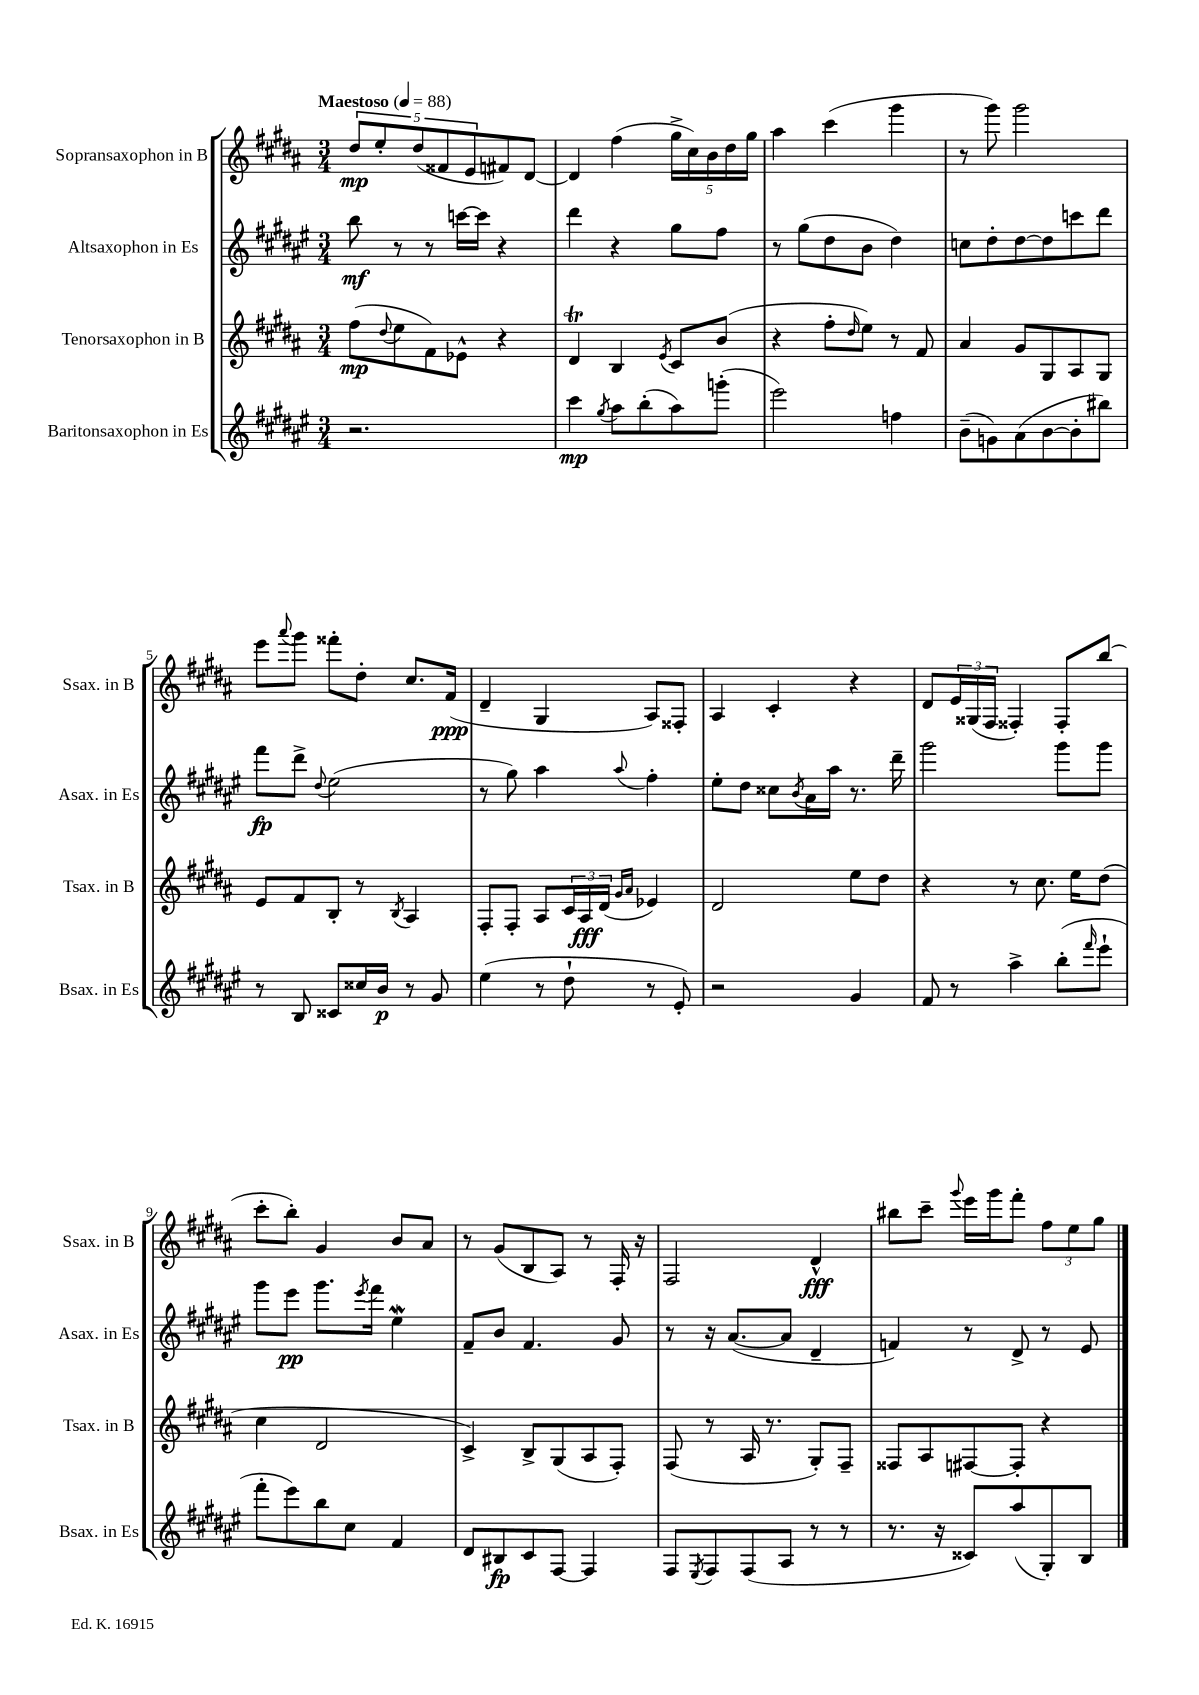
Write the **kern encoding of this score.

**kern	**kern	**kern	**kern
*staff4	*staff3	*staff2	*staff1
*clefG2	*clefG2	*clefG2	*clefG2
*k[f#c#g#d#a#e#]	*k[f#c#g#d#a#]	*k[f#c#g#d#a#e#]	*k[f#c#g#d#a#]
*M3/4	*M3/4	*M3/4	*M3/4
*MM88	*MM88	*MM88	*MM88
2.r	(8ff#	8bb	10dd#
.	.	.	10ee'
.	8qqdd#	.	.
.	8ee	8r	.
.	.	.	(10dd#
.	8f#)	8r	.
.	.	.	10f##
.	8e-^^	[16ccc	.
.	.	.	10e
.	.	16ccc]	.
.	4r	4r	8f#)
.	.	.	[8d#
=	=	=	=
4ccc#	4d#	4ddd#	4d#]
8qgg#	.	.	.
8aa#	4B	4r	(4ff#
(8bb'	.	.	.
.	8qe	.	.
8aa#)	8c#	8gg#	20gg#^
.	.	.	20cc#)
.	.	.	20b
(8ggg'	(8b	8ff#	.
.	.	.	20dd#
.	.	.	20gg#
=	=	=	=
2eee#)	4r	8r	4aa#
.	.	(8gg#	.
.	8ff#'	8dd#	(4ccc#
.	16qqdd#	.	.
.	8ee)	8b	.
4ff	8r	4dd#)	4ggg#
.	8f#	.	.
=	=	=	=
(8b~	4a#	8cc	8r
8g)	.	8dd#'	8ggg#)
(8a#	8g#	[8dd#	2ggg#
[8b	8G#	8dd#]	.
8b']	8A#	8ccc	.
8bb#)	8G#	8ddd#	.
=	=	=	=
8r	8e	8fff#	8eee
.	.	.	8qqaaa#
8B	8f#	8ddd#^	8ggg#
.	.	8qqdd#	.
8c##	8B'	(2ee#	8fff##'
16cc##	8r	.	8dd#'
16b	.	.	.
.	8qB	.	.
8r	4A#	.	8.cc#
8g#	.	.	.
.	.	.	(16f#
=	=	=	=
(4ee#	8F#'	8r	4d#~
.	8F#'	8gg#)	.
8r	8A#	4aa#	4G#
8dd#`	24c#	.	.
.	24A#	.	.
.	(24d#	.	.
.	16qqg#	.	.
.	16qqa#	8qqaa#	.
8r	4e-)	4ff#'	8A#)
8e#')	.	.	8F##'
=	=	=	=
2r	2d#	8ee#'	4A#
.	.	8dd#	.
.	.	8cc##	4c#'
.	.	8qb	.
.	.	16a#	.
.	.	16aa#	.
4g#	8ee	8.r	4r
.	8dd#	.	.
.	.	16ddd#~	.
=	=	=	=
8f#	4r	2ggg#	8d#
8r	.	.	24e
.	.	.	(24G##
.	.	.	24F#
4aa#^	8r	.	4F##')
.	8.cc#	.	.
(8bb'	.	8ggg#	8F##'
.	16ee	.	.
16qqfff#	.	.	.
8eee#`	(8dd#	8ggg#	(8bb
=	=	=	=
8fff#'	4cc#	8ggg#	8ccc#'
8eee#)	.	8eee#	8bb')
8bb	2d#	8.ggg#	4g#
8cc#	.	.	.
.	.	8qeee#	.
.	.	16fff#	.
4f#	.	4ee#	8b
.	.	.	8a#
=	=	=	=
8d#	4c#^)	8f#~	8r
8B#	.	8b	(8g#
8c#	8B^	4.f#	8B
[8F#	(8G#	.	8A#)
4F#]	8A#	.	8r
.	8F#')	8g#	16F#'
.	.	.	16r
=	=	=	=
8F#	(8F#	8r	2F#
8qE#	.	.	.
8F#	8r	16r	.
.	.	([8.a#	.
(8F#	16A#	.	.
.	8.r	.	.
8A#	.	8a#]	.
8r	8G#')	4d#~	4d#^^
8r	8F#~	.	.
=	=	=	=
8.r	8F##	4f)	8bb#
.	8A#	.	8ccc#~
16r	.	.	.
.	.	.	8qqggg#
8c##)	[8F#	8r	16eee
.	.	.	16ggg#
(8aa#	8F#']	8d#^	8fff#'
8G#')	4r	8r	12ff#
.	.	.	12ee
8B	.	8e#	.
.	.	.	12gg#
==	==	==	==
*-	*-	*-	*-
